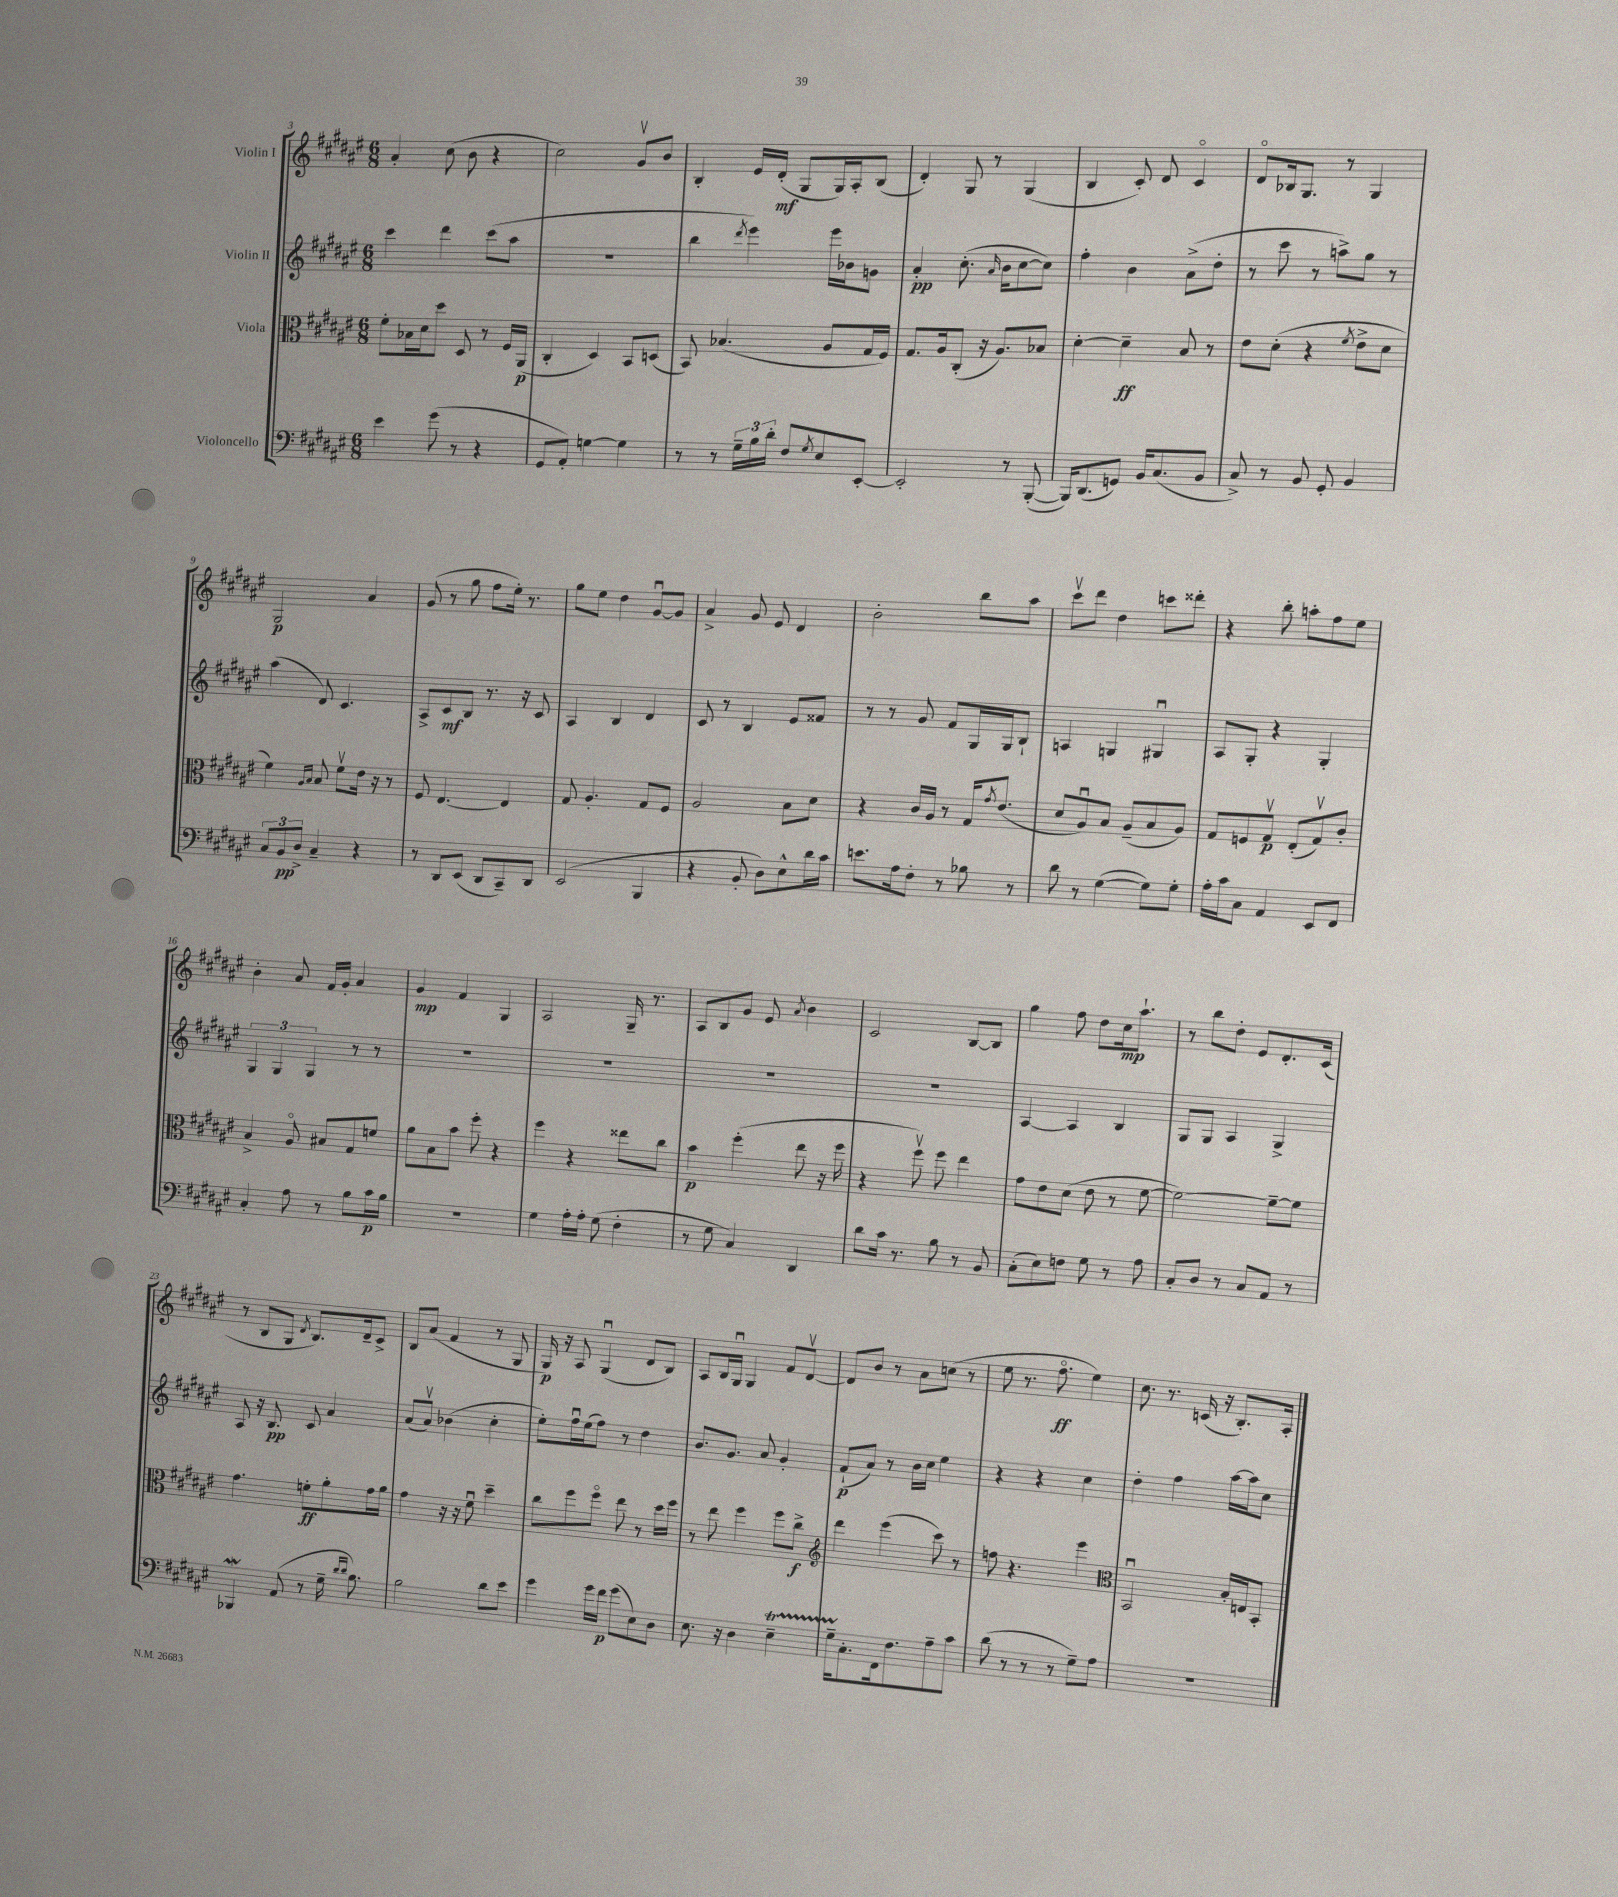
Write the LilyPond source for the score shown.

<<
\new StaffGroup <<
\new Staff = "s0" \with { instrumentName = "Violin I" } {
    \clef treble \key fis \major \numericTimeSignature \time 6/8
    ais'4-. cis''8( b'8 r4 |
    cis''2) gis'8\upbow b'8 |
    b4-. eis'16 dis'16-.\mf( gis8 gis16) ais16-. b8( |
    dis'4-.) gis8 r8 gis4( |
    b4 cis'8-.) dis'8 cis'4\flageolet |
    dis'8\flageolet bes16 gis8. r8 gis4 |
    gis2\p ais'4 |
    gis'8( r8 gis''8 fis''8 eis''16-.) r8. |
    gis''8 eis''8 dis''4 gis'8~\downbow gis'8 |
    ais'4-> gis'8 eis'8 dis'4 |
    b'2-. b''8 ais''8 |
    cis'''8\upbow dis'''8 dis''4 c'''8 disis'''8-. |
    r4 b''8-. a''8-. fis''8 eis''8 |
    b'4-. ais'8 fis'16 gis'16-. ais'4 |
    gis'4\mp fis'4 gis4 |
    ais2 gis16-- r8. |
    ais8 b8 gis'8 eis'8 \acciaccatura { ais'8 } b'4 |
    cis'2 b8~ b8 |
    gis''4 fis''8 dis''8 cis''16\mp ais''8.-! |
    r8 b''8 dis''8-. eis'8 dis'8.-. cis'16( |
    r8 b8 gis8 \acciaccatura { dis'8 } b8.) dis'16-- cis'8-> |
    b8 ais'8( fis'4 r8 gis8 |
    gis16\p) r16 ais8 gis4\downbow( dis'8 b8) |
    ais8 b16 gis16\downbow gis4 fis'8 dis'8~\upbow |
    dis'8 b'8 r8 ais'8 c''8( r8 |
    eis''8 r8. fis''8.\flageolet\ff eis''4) |
    cis''8. r8. c'16( r16 b8.-.) ais16-. \bar "|." |
}
\new Staff = "s1" \with { instrumentName = "Violin II" } {
    \clef treble \key fis \major \numericTimeSignature \time 6/8
    cis'''4 dis'''4 cis'''8( ais''8 |
    R2. |
    b''4 \acciaccatura { dis'''8 } eis'''4) eis'''16 bes'16 g'8 |
    ais'4-.\pp cis''8.-.( \grace { ais'16 } b'16 cis''8~ cis''8) |
    fis''4-. b'4 ais'8->( dis''8-. |
    r8 cis'''8 r8 a''8->) gis''8 r8 |
    ais''4( dis'8) cis'4. |
    ais8-> cis'8\mf b8 r8. r16 cis'8 |
    ais4 b4 dis'4 |
    cis'8 r8 b4 eis'8 fisis'8 |
    r8 r8 gis'8 fis'8 gis16 gis16 b8-! |
    a4 g4 gis4\downbow |
    ais8 gis8-. r4 gis4-. |
    \tuplet 3/2 { gis4 gis4 gis4 } r8 r8 |
    R2. |
    R2. |
    R2. |
    R2. |
    ais4~ ais4 b4 |
    gis8 gis8 ais4 gis4-> |
    ais8 r16 b8.\pp cis'8 ais'4 |
    ais'8( ais'8\upbow) bes'4( cis''4-. |
    eis''8-.) fis''16\downbow eis''16( fis''8) r8 dis''4 |
    b'8. gis'8. ais'8 gis'4-. |
    fis'8-!\p( ais'8) r8 b'16 cis''16 eis''4 |
    r4 r4 cis''4 |
    dis''4-. fis''4 ais''16~ ais''16 cis''8 \bar "|." |
}
\new Staff = "s2" \with { instrumentName = "Viola" } {
    \clef alto \key fis \major \numericTimeSignature \time 6/8
    fis'8-. bes16 dis'16 dis''8 dis8 r8 fis16 ais,16\p( |
    cis4-. dis4) b,8 d8( |
    b,8) bes4.( ais8 gis16 fis16) |
    gis8. ais16 cis8-.( r16 ais8.) bes8 |
    dis'4~-. dis'4--\ff b8 r8 |
    eis'8 dis'8-.( r4 \acciaccatura { fis'8 } eis'8-> dis'8 |
    fis'4) \grace { ais16 b16 } b8 fis'8\upbow eis'16 r16 r8 |
    fis8 eis4.~ eis4 |
    gis8 ais4.-. gis8 fis8 |
    ais2 b8 dis'8 |
    r4 cis'16 ais16 r8 gis16 \acciaccatura { gis'8 } eis'8.( |
    dis'8 ais8\downbow) b8 ais8--( b8 ais8) |
    gis8 f8 gis8\upbow\p eis8-.( gis8\upbow) cis'8-. |
    b4-> ais8\flageolet bis8 gis8 f'8 |
    ais'8 b8 b'8 fis''8-. r4 |
    fis''4 r4 eisis''8 cis''8 |
    b'4\p fis''4-.( eis''8 r16 fis''16 |
    r4 fis''8\upbow) fis''8 eis''4 |
    gis'8 eis'8 dis'8( eis'8 r8 fis'8~ |
    fis'2~) fis'8~-- fis'8 |
    gis'4. f'8-.\ff ais'8-. gis'16 ais'16 |
    gis'4 r16 r16 fis'8\downbow dis''4-- |
    cis''8 fis''8 fis''8\flageolet eis''8 r8 dis''16 fis''16 |
    r8 eis''8 fis''4 fis''8 cis''8->\f |
    \clef treble dis'''4 eis'''4( cis'''8) r8 |
    f''8 r4. eis'''4 |
    \clef alto b,2\downbow b16-. e16 b,8-. \bar "|." |
}
\new Staff = "s3" \with { instrumentName = "Violoncello" } {
    \clef bass \key fis \major \numericTimeSignature \time 6/8
    eis'4 gis'8( r8 r4 |
    gis,8 ais,8-.) g4~ g4 |
    r8 r8 \tuplet 3/2 { gis16-- b16 dis'16-. } fis8 \acciaccatura { gis8 } eis8 eis,8~-. |
    eis,2-. r8 b,,8~-.( |
    b,,16) dis,8.( g,8) b,16 cis8.( b,8 |
    cis8->) r8 b,8 gis,8-. b,4 |
    \tuplet 3/2 { cis8 b,8\pp dis8-> } cis4-- r4 |
    r8 dis,8 eis,8( dis,8 cis,8--) dis,8 |
    eis,2( b,,4 |
    r4 b,8-. dis8) eis8-^ dis'16 cis'16 |
    e'8. ais16 fis8-. r8 bes8 r8 |
    dis'8 r8 gis4~( gis8) gis8-. |
    ais16-. cis'16 cis8 ais,4 eis,8 fis,8 |
    cis4-. ais8 r8 b8 cis'16\p b16 |
    R2. |
    gis4 ais16-. ais16-. gis8( fis4-. |
    r8 gis8 cis4) dis,4 |
    dis'8 cis'16 r8. b8 r8 b,8 |
    cis8-.( eis8) f8 gis8 r8 ais8 |
    cis8-. dis8 r8 cis8 ais,8 r8 |
    bes,,4\mordent ais,8( r8 gis16-- \grace { dis'16 dis'16 } b8.) |
    b2 dis'8 eis'8 |
    gis'4 gis'16 fis'16\p gis'8( eis8) dis8 |
    eis8. r16 dis4 eis4--\startTrillSpan |
    gis16-- cis8.-.\stopTrillSpan fis,16 fis8. ais8-- cis'8 |
    dis'8( r8 r8 r8 gis8--) ais8 |
    R2. \bar "|." |
}
>>
>>
\layout { \context { \Score currentBarNumber = #3 } }
